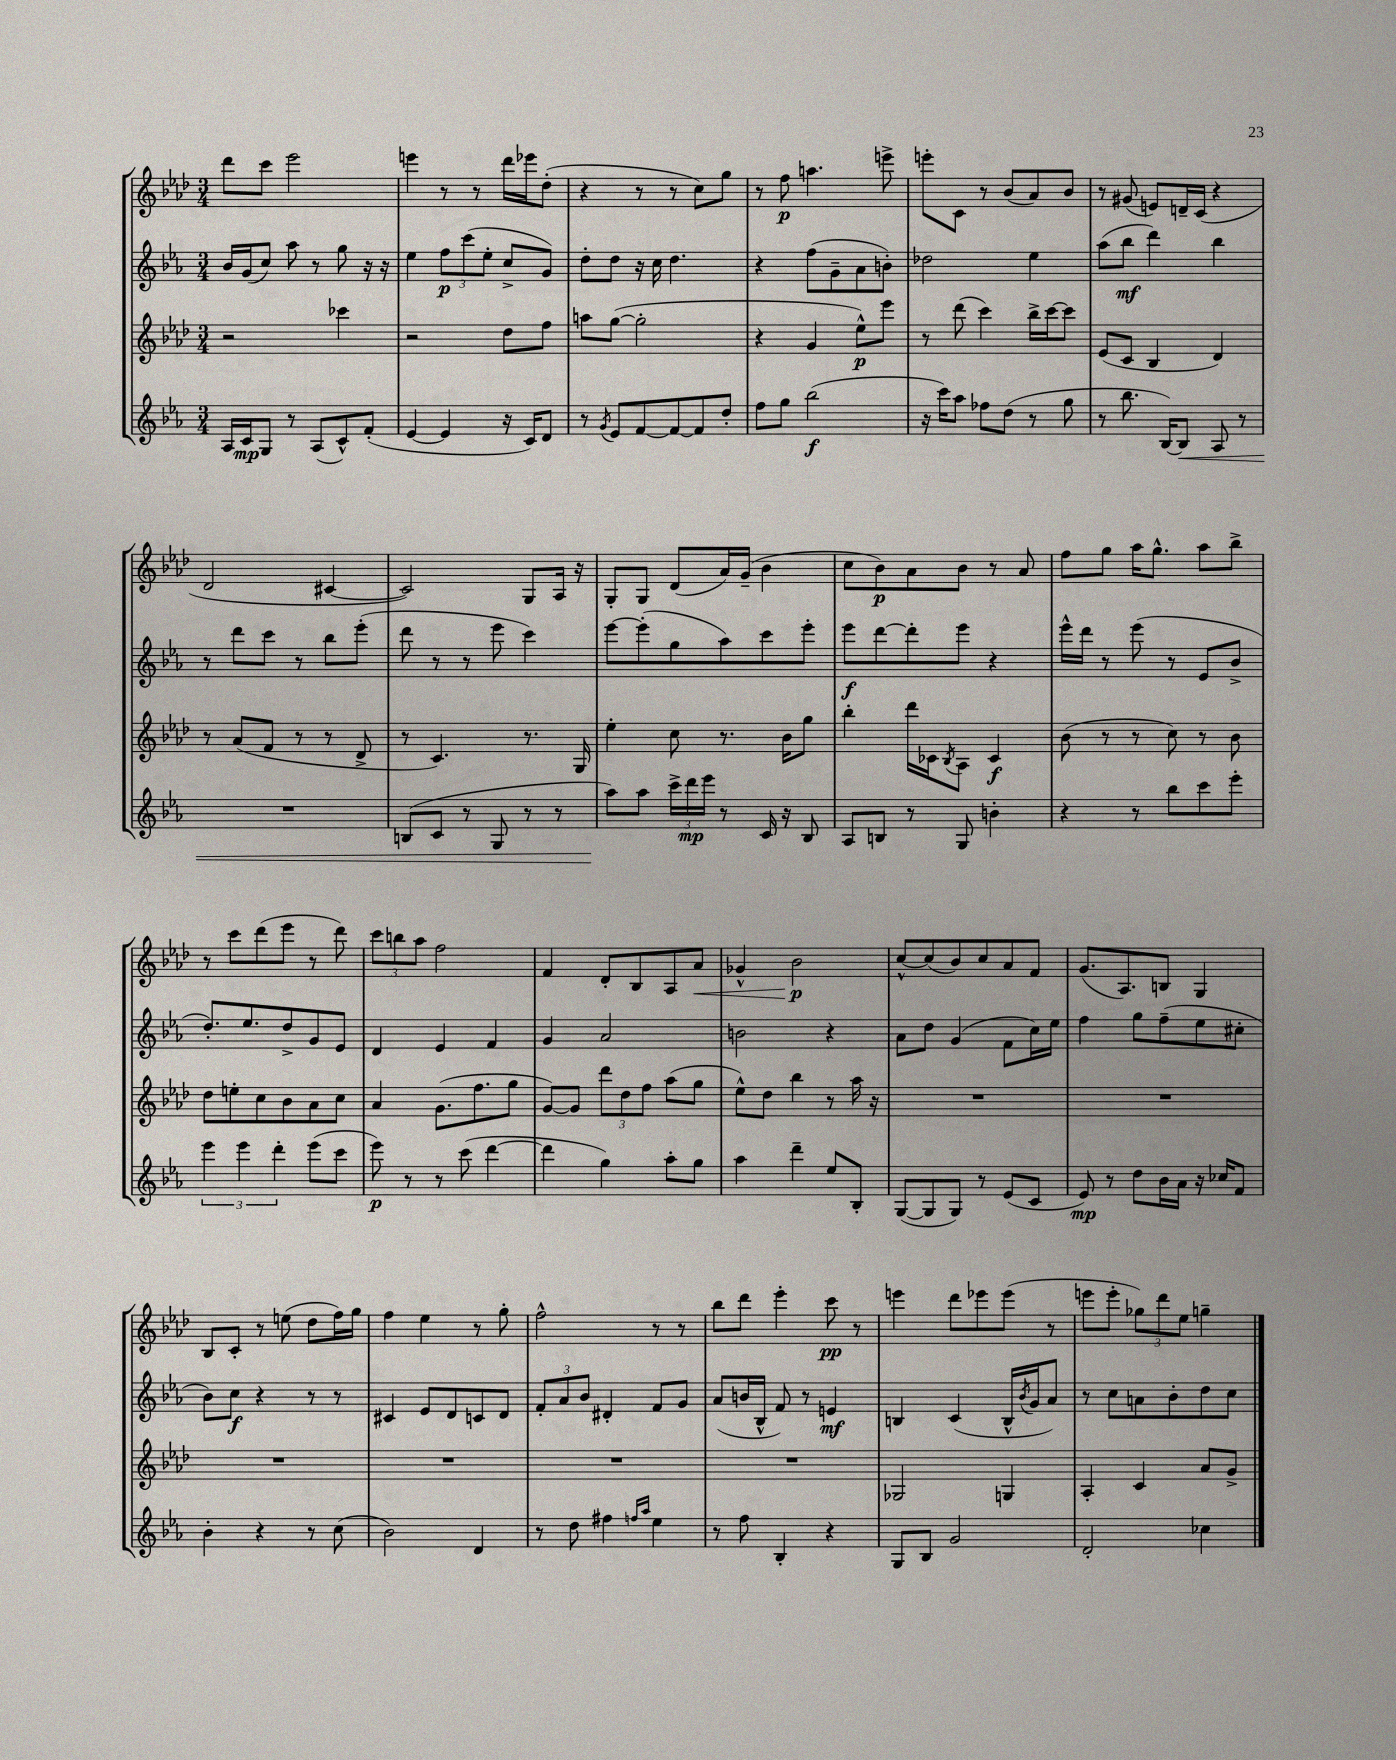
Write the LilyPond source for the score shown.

<<
\new StaffGroup <<
\new Staff = "s0" {
    \clef treble \key aes \major \numericTimeSignature \time 3/4
    des'''8 c'''8 ees'''2 |
    e'''4 r8 r8 des'''16 ees'''16 des''8-.( |
    r4 r8 r8 c''8) g''8 |
    r8 f''8\p a''4. e'''8-> |
    e'''8-. c'8 r8 bes'8( aes'8) bes'8 |
    r8 gis'8( e'8) d'16-- c'16( r4 |
    des'2 cis'4~ |
    cis'2) g8 aes16 r16 |
    g8-. g8 des'8( aes'16) g'16--( bes'4 |
    c''8 bes'8\p) aes'8 bes'8 r8 aes'8 |
    f''8 g''8 aes''16 g''8.-^ aes''8 bes''8-> |
    r8 c'''8 des'''8( ees'''8 r8 des'''8) |
    \tuplet 3/2 { c'''8 b''8 aes''8 } f''2 |
    f'4 des'8-. bes8 aes8 aes'8\< |
    ges'4-^ bes'2\p\! |
    c''8~-^ c''8( bes'8) c''8 aes'8 f'8 |
    g'8.( aes8.) b8 g4 |
    bes8 c'8-. r8 e''8( des''8 f''16) g''16 |
    f''4 ees''4 r8 g''8-. |
    f''2-^ r8 r8 |
    bes''8 des'''8 ees'''4-. c'''8\pp r8 |
    e'''4 des'''8 ees'''8 ees'''8( r8 |
    e'''8 e'''8-. \tuplet 3/2 { ges''8) des'''8 ees''8 } g''4-- \bar "|." |
}
\new Staff = "s1" {
    \clef treble \key ees \major \numericTimeSignature \time 3/4
    bes'16 g'16( c''8) aes''8 r8 g''8 r16 r16 |
    ees''4 \tuplet 3/2 { f''8\p c'''8( ees''8-. } c''8-> g'8) |
    d''8-. d''8 r16 c''16 d''4. |
    r4 f''8( g'8-- aes'8 b'8-.) |
    des''2 ees''4 |
    aes''8( bes''8\mf d'''4) bes''4 |
    r8 d'''8 c'''8 r8 bes''8 ees'''8-.( |
    d'''8 r8 r8 ees'''8 c'''4) |
    ees'''8~ ees'''8-.( g''8 aes''8) c'''8 ees'''8-. |
    ees'''8\f d'''8~ d'''8-. ees'''8 r4 |
    ees'''16-^ d'''16 r8 ees'''8( r8 ees'8 bes'8-> |
    d''8.-.) ees''8. d''8-> g'8 ees'8 |
    d'4 ees'4 f'4 |
    g'4 aes'2 |
    b'2 r4 |
    aes'8 d''8 g'4( f'8 c''16) ees''16 |
    f''4 g''8 f''8--( ees''8 cis''8-. |
    bes'8) c''8\f r4 r8 r8 |
    cis'4 ees'8 d'8 c'8 d'8 |
    \tuplet 3/2 { f'8-. aes'8 bes'8 } dis'4-. f'8 g'8 |
    aes'8( b'16 bes16-^ f'8) r8 e'4\mf |
    b4 c'4( b16-^ \acciaccatura { bes'8 } g'16 aes'8) |
    r8 c''8 a'8 bes'8-. d''8 c''8 \bar "|." |
}
\new Staff = "s2" {
    \clef treble \key aes \major \numericTimeSignature \time 3/4
    r2 ces'''4 |
    r2 des''8 f''8 |
    a''8 g''8~( g''2-. |
    r4 g'4 ees''8-^\p) ees'''8 |
    r8 des'''8( c'''4) bes''16-> c'''16~ c'''8 |
    ees'8( c'8 bes4 des'4) |
    r8 aes'8( f'8 r8 r8 des'8-> |
    r8 c'4.) r8. g16 |
    ees''4-. c''8 r8. bes'16 g''8 |
    bes''4-. des'''16 ces'16 \acciaccatura { bes8 } aes8 ces'4\f |
    bes'8( r8 r8 c''8) r8 bes'8 |
    des''8 e''8-. c''8 bes'8 aes'8 c''8 |
    aes'4 g'8.( f''8. g''8 |
    g'8~) g'8 \tuplet 3/2 { des'''8 des''8 f''8 } aes''8( g''8 |
    ees''8-^) des''8 bes''4 r8 aes''16 r16 |
    R2. |
    R2. |
    R2. |
    R2. |
    R2. |
    R2. |
    ges2 g4 |
    aes4-. c'4 aes'8 g'8-> \bar "|." |
}
\new Staff = "s3" {
    \clef treble \key ees \major \numericTimeSignature \time 3/4
    aes16 c'16\mp g8 r8 aes8( c'8-^) f'8-.( |
    ees'4~ ees'4 r16 c'16) d'8 |
    r8 \acciaccatura { g'8 } ees'8 f'8~ f'8~ f'8 d''8-. |
    f''8 g''8 bes''2\f( |
    r16 c'''16) aes''8 fes''8 d''8( r8 g''8 |
    r8 bes''8. bes16~) bes8\< aes8 r8 |
    R2. |
    b8( c'8 r8 g8 r8 r8 |
    aes''8\!) aes''8 \tuplet 3/2 { c'''16-> d'''16\mp ees'''16 } r8 c'16 r16 bes8 |
    aes8 b8 r8 g8 b'4-. |
    r4 r8 bes''8 c'''8 ees'''8-. |
    \tuplet 3/2 { ees'''4 ees'''4 d'''4-. } ees'''8( c'''8 |
    ees'''8\p) r8 r8 c'''8( d'''4~ |
    d'''4 g''4) aes''8-. g''8 |
    aes''4 d'''4-- ees''8 bes8-. |
    g8~( g8 g8) r8 ees'8( c'8 |
    ees'8\mp) r8 d''8 bes'16 aes'16 r16 ces''16 f'8 |
    bes'4-. r4 r8 c''8( |
    bes'2) d'4 |
    r8 d''8 fis''4 \grace { f''16 aes''16 } ees''4 |
    r8 f''8 bes4-. r4 |
    g8 bes8 g'2 |
    d'2-. ces''4 \bar "|." |
}
>>
>>
\layout { \context { \Score \remove "Bar_number_engraver" } }
